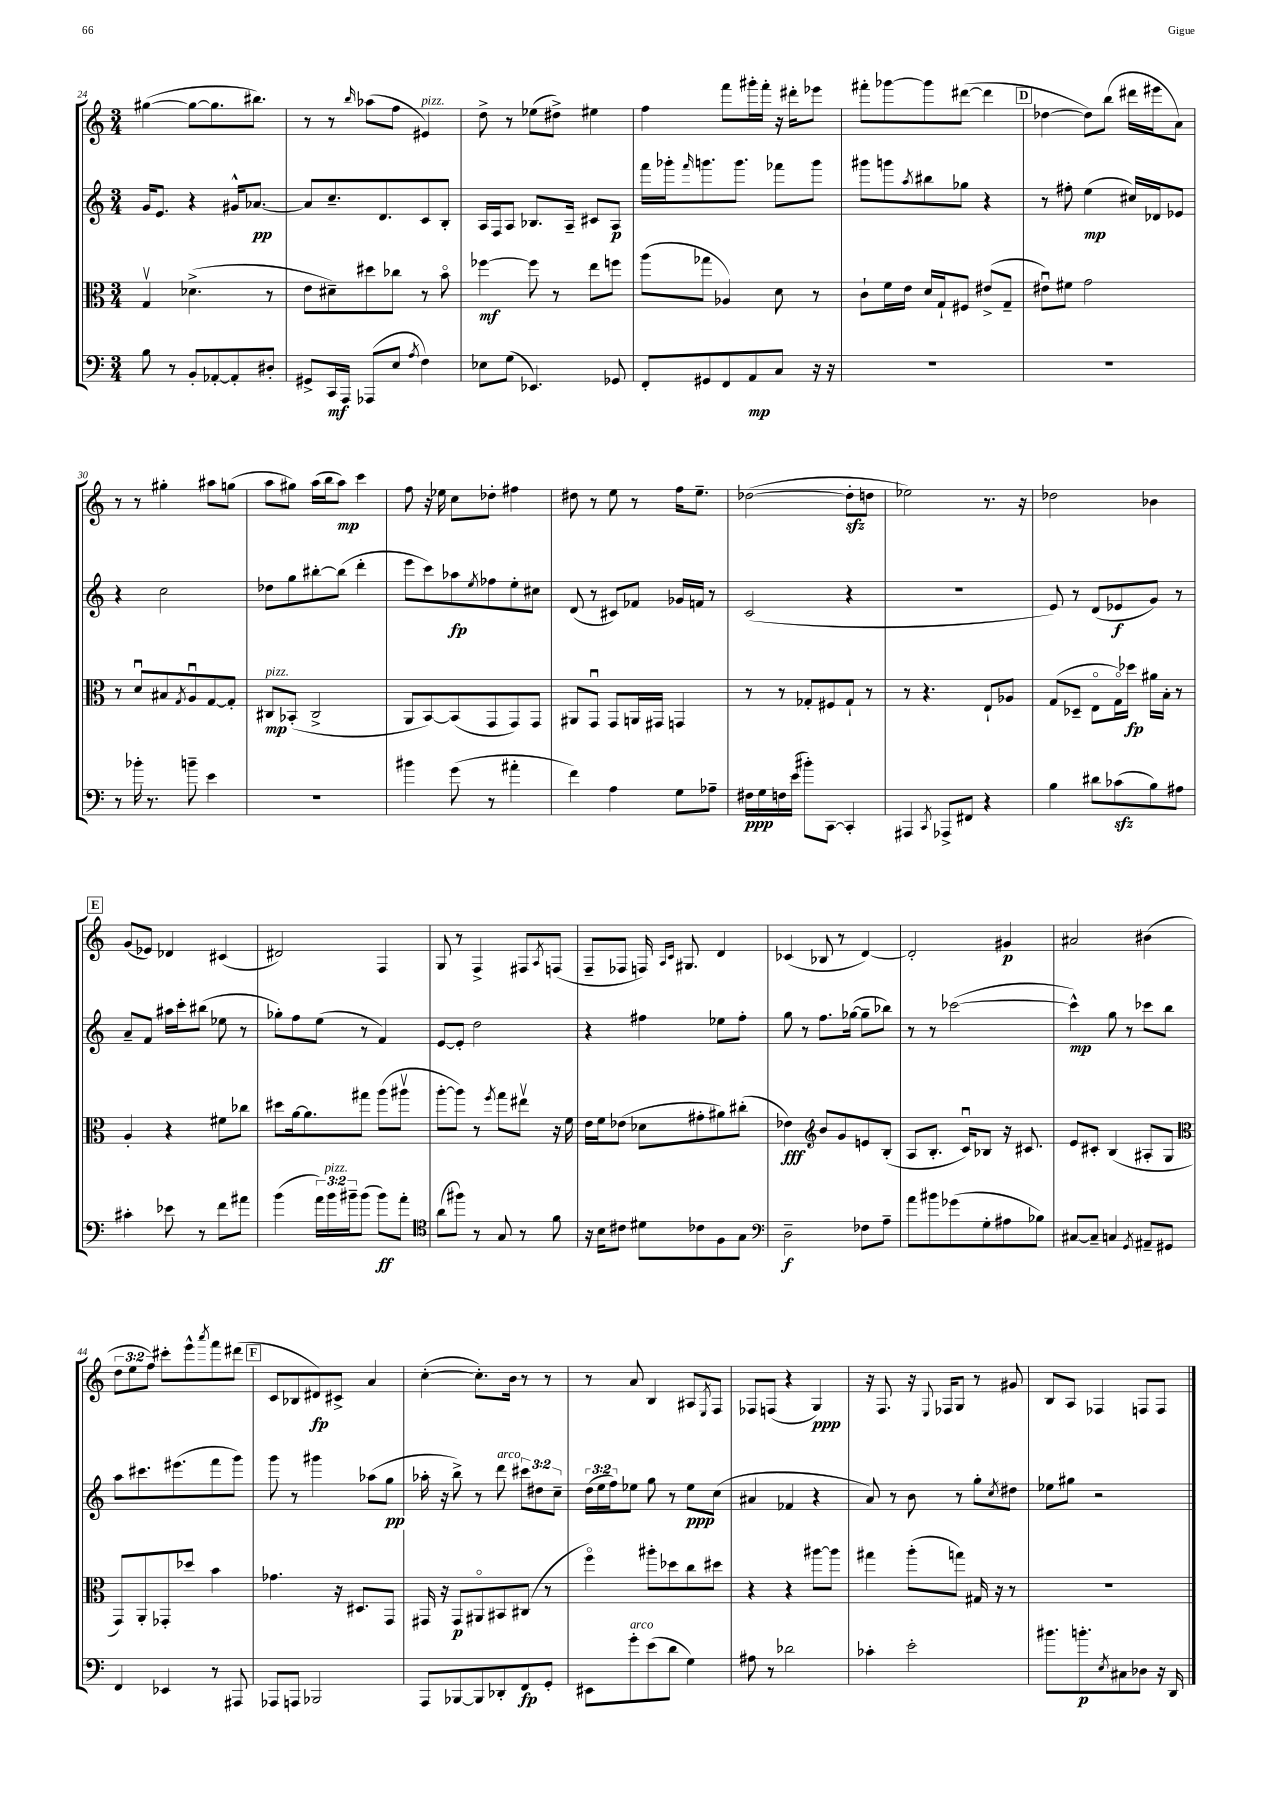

**kern	**dynam	**kern	**dynam	**kern	**dynam	**kern	**dynam
*part4	*part4	*part3	*part3	*part2	*part2	*part1	*part1
*staff4	*staff4	*staff3	*staff3	*staff2	*staff2	*staff1	*staff1
*clefF4	*	*clefC3	*	*clefG2	*	*clefG2	*
*k[]	*	*k[]	*	*k[]	*	*k[]	*
*M3/4	*	*M3/4	*	*M3/4	*	*M3/4	*
=24	=24	=24	=24	=24	=24	=24	=24
8B\	.	4Gv/	.	16g/KL	.	([4gg#X\	.
.	.	.	.	8.e/J	.	.	.
8r	.	.	.	.	.	.	.
8BB'/L	.	(4.d-X^\	.	4r	.	8gg#\L_	.
[8AA-X'/	.	.	.	.	.	8.gg#\]	.
8AA-'/]	.	.	.	16g#X^^/KL	.	.	.
.	.	.	.	[8.a-X/J	pp	8.bb#X\J)	.
8D#X'/J	.	8r	.	.	.	.	.
=25	=25	=25	=25	=25	=25	=25	=25
8GG#X^/L	.	8e\L	.	8a-/L]	.	8r	.
16CC/L	mf	8d#X~\)	.	8.cc~/	.	8r	.
16AAA/JJ	.	.	.	.	.	.	.
.	.	.	.	.	.	16qqbb/	.
(8AAA-X/L	.	8dd#X\	.	.	.	(8aa-X\L	.
.	.	.	.	8.d/	.	.	.
8E/J	.	8cc-X\J	.	.	.	8ff\J	.
8qA/	.	.	.	.	.	.	.
!	!	!	!	!	!	!LO:TX:a:i:t=pizz.	!
4F\)	.	8r	.	8c/	.	4e#X/)	.
.	.	8b\	.	8B'/J	.	.	.
=26	=26	=26	=26	=26	=26	=26	=26
8E-X\L	.	[4ff-X\	mf	16A/LL	.	8dd^\	.
.	.	.	.	16F/J	.	.	.
(8G\J	.	.	.	8A/J	.	8r	.
4.EE-X/)	.	8ff-\]	.	8.B-X/L	.	(8ee-X\L	.
.	.	8r	.	.	.	8dd#X^\J)	.
.	.	.	.	16A~/Jk	.	.	.
.	.	8ee\L	.	8c#X/L	.	4ee#X\	.
8GG-X/	.	8ffn\J	.	8A/J	p	.	.
=27	=27	=27	=27	=27	=27	=27	=27
8FF'/L	.	(8aa\L	.	16fff\LL	.	4ff\	.
.	.	.	.	16ggg-X'\J	.	.	.
.	.	.	.	16qqfff/	.	.	.
8GG#X/	.	8gg-X\J	.	8.gggn\	.	.	.
8FF/	.	4A-X/)	.	.	.	8fff\L	.
.	.	.	.	8.ggg\J	.	.	.
8AA/	mp	.	.	.	.	16ggg#X'\L	.
.	.	.	.	.	.	16fff'\JJ	.
8C/J	.	8d\	.	8fff-X\L	.	16r	.
.	.	.	.	.	.	16ddd#X'\KL	.
16r	.	8r	.	8ggg\J	.	8eee-X\J	.
16r	.	.	.	.	.	.	.
=28	=28	=28	=28	=28	=28	=28	=28
2.r	.	8c`\L	.	8ggg#X\L	.	8fff#X'\L	.
.	.	16f\L	.	8gggn\	.	[8ggg-X\	.
.	.	16e\JJ	.	.	.	.	.
.	.	.	.	8qaa/	.	.	.
.	.	16d/LL	.	8bb#X\	.	8ggg-\]	.
.	.	16G`/J	.	.	.	.	.
.	.	8F#X/J	.	8gg-X\J	.	([8ddd#X\J	.
.	.	(8e#X^/L	.	4r	.	4ddd#\]	.
.	.	8G~/J	.	.	.	.	.
!!LO:REH:place=s1:t=D
=29	=29	=29	=29	=29	=29	=29	=29
2.r	.	8e#Xu\L)	.	8r	.	[4dd-X\	.
.	.	8f#X\J	.	8ff#X'\	.	.	.
.	.	2g\	.	(4ee\	mp	8dd-\L])	.
.	.	.	.	.	.	(8bb\J	.
.	.	.	.	16cc#X/LL)	.	16ddd#X\LL	.
.	.	.	.	16d-X/J	.	16eee#X\J	.
.	.	.	.	8e-X/J	.	8a\J)	.
!!LO:LB:g=z
=30	=30	=30	=30	=30	=30	=30	=30
8r	.	8r	.	4r	.	8r	.
16b-X'\	.	8du/L	.	.	.	8r	.
8.r	.	.	.	.	.	.	.
.	.	8B#X/	.	2cc\	.	4gg#X'\	.
.	.	8qG/	.	.	.	.	.
8bn~\	.	8Au/	.	.	.	.	.
4e\	.	[8G/	.	.	.	8aa#X\L	.
.	.	8G'/J]	.	.	.	(8ggn\J	.
=31	=31	=31	=31	=31	=31	=31	=31
!	!	!LO:TX:a:i:t=pizz.	!	!	!	!	!
2.r	.	8C#X/L	mp	8dd-X\L	.	8aa\L	.
.	.	(8BB-X'/J	.	8gg\	.	8gg#X\J)	.
.	.	2C#^/	.	[8bb#X'\	.	(16aa\LL	.
.	.	.	.	.	.	16bb\J	.
.	.	.	.	(8bb#\J]	.	8aa\J)	mp
.	.	.	.	4ddd'\	.	4ccc\	.
=32	=32	=32	=32	=32	=32	=32	=32
4b#X\	.	8AA/L	.	8eee\L	.	8ff\	.
.	.	[8BB/)	.	8ccc\)	.	16r	.
.	.	.	.	.	.	16ee-X\	.
(8g\	.	(8BB/]	.	8aa-X\	fp	8cc\L	.
.	.	.	.	8qee/	.	.	.
8r	.	8GG/	.	8ff-X\	.	8dd-X'\J	.
4a#X'\	.	8GG/)	.	8ee'\	.	4ff#X\	.
.	.	8GG/J	.	8cc#X\J	.	.	.
=33	=33	=33	=33	=33	=33	=33	=33
4f\)	.	8AA#X/L	.	(8d/	.	8dd#X\	.
.	.	8GGu/J	.	8r	.	8r	.
4A\	.	8GG/L	.	8c#X/L)	.	8ee\	.
.	.	16AAn/L	.	8f-X/J	.	8r	.
.	.	16GG#X/JJ	.	.	.	.	.
8G\L	.	4GGn/	.	16g-X/LL	.	16ff\KL	.
.	.	.	.	16fn/JJ	.	8.ee~\J	.
8A-X~\J	.	.	.	8r	.	.	.
=34	=34	=34	=34	=34	=34	=34	=34
16F#X\LL	ppp	8r	.	(2c/	.	([2dd-X\	.
16G\	.	.	.	.	.	.	.
16Fn\	.	8r	.	.	.	.	.
(16e\JJ	.	.	.	.	.	.	.
8b#X'\L)	.	8G-X'/L	.	.	.	.	.
[8CC\J	.	8F#X/	.	.	.	.	.
4CC'/]	.	8G-`/J	.	4r	.	8dd-zz'\L]	.
.	.	8r	.	.	.	8ddn\J	.
=35	=35	=35	=35	=35	=35	=35	=35
4AAA#X/	.	8r	.	2.r	.	2ee-X\)	.
.	.	4.r	.	.	.	.	.
8qCC/	.	.	.	.	.	.	.
8AAA-X^/L	.	.	.	.	.	.	.
8FF#X/J	.	.	.	.	.	.	.
4r	.	8E`/L	.	.	.	8.r	.
.	.	8A-X/J	.	.	.	.	.
.	.	.	.	.	.	16r	.
=36	=36	=36	=36	=36	=36	=36	=36
4B\	.	(8G/L	.	8e/)	.	2dd-X\	.
.	.	8D-X~/J	.	8r	.	.	.
8d#X\L	.	8E\L	.	(8d/L	.	.	.
(8c-Xzz\	.	16G\L)	.	8e-X/	f	.	.
.	.	16dd-X\JJ	fp	.	.	.	.
8B\)	.	16a#X\LL	.	8g/J)	.	4b-X\	.
.	.	16B'\JJ	.	.	.	.	.
8A#X\J	.	8r	.	8r	.	.	.
!!LO:LB:g=z
!!LO:REH:place=s1:t=E
=37	=37	=37	=37	=37	=37	=37	=37
4c#X'\	.	4A'/	.	8a~/L	.	(8g/L	.
.	.	.	.	8f/J	.	8e-X/J)	.
8e-X\	.	4r	.	16aa#X\LL	.	4d-X/	.
.	.	.	.	16ccc'\J	.	.	.
8r	.	.	.	(8bb#X\J	.	.	.
8f\L	.	8f#X\L	.	8ee-X\	.	(4c#X/	.
8a#X\J	.	8cc-X\J	.	8r	.	.	.
=38	=38	=38	=38	=38	=38	=38	=38
(4b\	.	8dd#X\L	.	8gg-X'\L)	.	2d#X/)	.
.	.	[16a\k	.	8ff\	.	.	.
.	.	8.a\]	.	.	.	.	.
24a\LL)	.	.	.	(8ee\J	.	.	.
!LO:TX:a:i:t=pizz.	!	!	!	!	!	!	!
24b\	.	.	.	.	.	.	.
24b#X~\J	.	.	.	.	.	.	.
(8b#\J	.	8gg#X\J	.	8r	.	.	.
8b#\L)	ff	(8aa\L	.	4f/)	.	4F/	.
8a'\J	.	8aa#Xv\J	.	.	.	.	.
=39	=39	=39	=39	=39	=39	=39	=39
*clefC4	*	*	*	*	*	*	*
(8a\L	.	[8aa'\L	.	[8e/L	.	8G/	.
8ff#X\J)	.	8aa\J])	.	8e'/J]	.	8r	.
8r	.	8r	.	2dd\	.	4F^/	.
.	.	8qff/	.	.	.	.	.
8G/	.	8gg\L	.	.	.	.	.
8r	.	8ee#Xv\J	.	.	.	8F#X/L	.
.	.	.	.	.	.	8qA/	.
8f\	.	16r	.	.	.	(8Fn/J	.
.	.	16f\	.	.	.	.	.
=40	=40	=40	=40	=40	=40	=40	=40
16r	.	16e\LL	.	4r	.	8F~/L	.
16B\KL	.	16f\J	.	.	.	.	.
8c#X\J	.	(8e-X\J	.	.	.	8F-X/J	.
8d#X\L	.	8d-X\L	.	4ff#X\	.	16Fn/)	.
.	.	.	.	.	.	16qqA/LL	.
.	.	.	.	.	.	16qqc/JJ	.
.	.	.	.	.	.	8.G#X/	.
8c-X\	.	8g#X'\	.	.	.	.	.
8F\	.	8a#X\)	.	8ee-X\L	.	4d/	.
8G\J	.	(8cc#X'\J	.	8ff#'\J	.	.	.
=41	=41	=41	=41	=41	=41	=41	=41
*clefF4	*	*	*	*	*	*	*
2D~\	f	4e-X\)	fff	8gg\	.	(4c-X/	.
.	.	.	.	8r	.	.	.
*	*	*clefG2	*	*	*	*	*
.	.	8b/L	.	8.ff\L	.	8B-X/	.
.	.	8g/	.	.	.	8r	.
.	.	.	.	([16gg-X\Jk	.	.	.
8F-X\L	.	8en/	.	8gg-~\L]	.	[4d/)	.
8A~\J	.	(8B'/J	.	8bb-X\J)	.	.	.
=42	=42	=42	=42	=42	=42	=42	=42
8a\L	.	8A/L	.	8r	.	2d'/]	.
8b#X\	.	8.B'/J	.	8r	.	.	.
(8g-X\	.	.	.	([2ccc-X\	.	.	.
.	.	16cu/KL)	.	.	.	.	.
8G'\	.	8B-X/J	.	.	.	.	.
8A#X\	.	16r	.	.	.	4g#X/	p
.	.	8.c#X/	.	.	.	.	.
8B-X\J)	.	.	.	.	.	.	.
=43	=43	=43	=43	=43	=43	=43	=43
[8C#X/L	.	8e/L	.	4ccc-^^\])	mp	2a#X/	.
8C#~/J]	.	8c#X'/J	.	.	.	.	.
4Cn/	.	(4B/	.	8gg\	.	.	.
.	.	.	.	8r	.	.	.
8qGG/	.	.	.	.	.	.	.
8AA#X~/L	.	8A#X'/L	.	8ccc-X\L	.	(4b#X\	.
8GG#X/J	.	8G/J	.	8bb\J	.	.	.
!!LO:LB:g=z
=44	=44	=44	=44	=44	=44	=44	=44
*	*	*clefC3	*	*	*	*	*
4FF/	.	8GG/L)	.	8aa\L	.	12dd\L	.
.	.	.	.	.	.	12ee\	.
.	.	8AA'/	.	8.ccc#X\	.	.	.
.	.	.	.	.	.	12ff\J)	.
4EE-X/	.	8GG-X'/	.	.	.	8ccc#X'\L	.
.	.	.	.	(8.eee#X\	.	.	.
.	.	8dd-X/J	.	.	.	8eee^^\	.
.	.	.	.	.	.	8qaaa/	.
8r	.	4b\	.	8fff\	.	8fff\	.
8AAA#X/	.	.	.	8ggg\J)	.	(8ddd#X\J	.
!!LO:REH:place=s1:t=F
=45	=45	=45	=45	=45	=45	=45	=45
8AAA-X/L	.	4.g-X\	.	8ggg\	.	8c/L	.
8AAAn/J	.	.	.	8r	.	8B-X/	.
2BBB-X/	.	.	.	4ggg#X\	.	8d#X/)	fp
.	.	16r	.	.	.	8c#X^/J	.
.	.	8.D#X/L	.	.	.	.	.
.	.	.	.	(8aa-X\L	.	4a/	.
.	.	8GG/J	.	8gg\J	pp	.	.
=46	=46	=46	=46	=46	=46	=46	=46
8AAA/L	.	16GG#X/	.	16aa-X'\	.	([4cc'\	.
.	.	16r	.	16r	.	.	.
[8BBB-X/	.	8GG#/L	p	8bb^\)	.	.	.
8BBB-/]	.	8AA#X/	.	8r	.	8.cc'\L])	.
!	!	!	!	!LO:TX:a:i:t=arco	!	!	!
8DD-X'/	.	8BB#X/	.	8ddd\	.	.	.
.	.	.	.	.	.	16b\Jk	.
8FF/	fp	(8C#X/J	.	12ccc#X\L	.	8r	.
.	.	.	.	12dd#X\	.	.	.
8GG'/J	.	8r	.	.	.	8r	.
.	.	.	.	12cc~\J	.	.	.
=47	=47	=47	=47	=47	=47	=47	=47
8EE#X\L	.	4ff\)	.	(24dd\LL	.	8r	.
.	.	.	.	24ee\	.	.	.
.	.	.	.	24ff\J)	.	.	.
!LO:TX:a:i:t=arco	!	!	!	!	!	!	!
8g'\	.	.	.	8ee-X\J	.	8a/	.
(8e\	.	8aa#X'\L	.	8gg\	.	4B/	.
8d\J	.	8dd-X\	.	8r	.	.	.
4G\)	.	8cc\	.	8ee-\L	ppp	8A#X/L	.
.	.	.	.	.	.	8qE/	.
.	.	8dd#X\J	.	(8cc\J	.	8F/J	.
=48	=48	=48	=48	=48	=48	=48	=48
8A#X\	.	4r	.	4a#X/	.	8F-X/L	.
8r	.	.	.	.	.	(8Fn/J	.
2d-X\	.	4r	.	4f-X/	.	4r	.
.	.	[8aa#X\L	.	4r	.	4G/)	ppp
.	.	8aa#\J]	.	.	.	.	.
=49	=49	=49	=49	=49	=49	=49	=49
4c-X'\	.	4gg#X\	.	8a/)	.	16r	.
.	.	.	.	.	.	8.F/	.
.	.	.	.	8r	.	.	.
2e'\	.	(8aa'\L	.	8b\	.	16r	.
.	.	.	.	.	.	8qqE/	.
.	.	.	.	.	.	16F-X/KL	.
.	.	8ggn\J)	.	8r	.	8G/J	.
.	.	16G#X/	.	8gg'\L	.	8r	.
.	.	16r	.	.	.	.	.
.	.	.	.	8qcc/	.	.	.
.	.	8r	.	8dd#X\J	.	8g#X/	.
=50	=50	=50	=50	=50	=50	=50	=50
8.b#X\L	.	2.r	.	8ee-X\L	.	8B/L	.
.	.	.	.	8gg#X\J	.	8A/J	.
8.bn'\	p	.	.	.	.	.	.
.	.	.	.	2r	.	4F-X/	.
8qE/	.	.	.	.	.	.	.
8C#X\	.	.	.	.	.	.	.
8D-X\J	.	.	.	.	.	8Fn/L	.
16r	.	.	.	.	.	8F/J	.
16DD/	.	.	.	.	.	.	.
==	==	==	==	==	==	==	==
*-	*-	*-	*-	*-	*-	*-	*-
